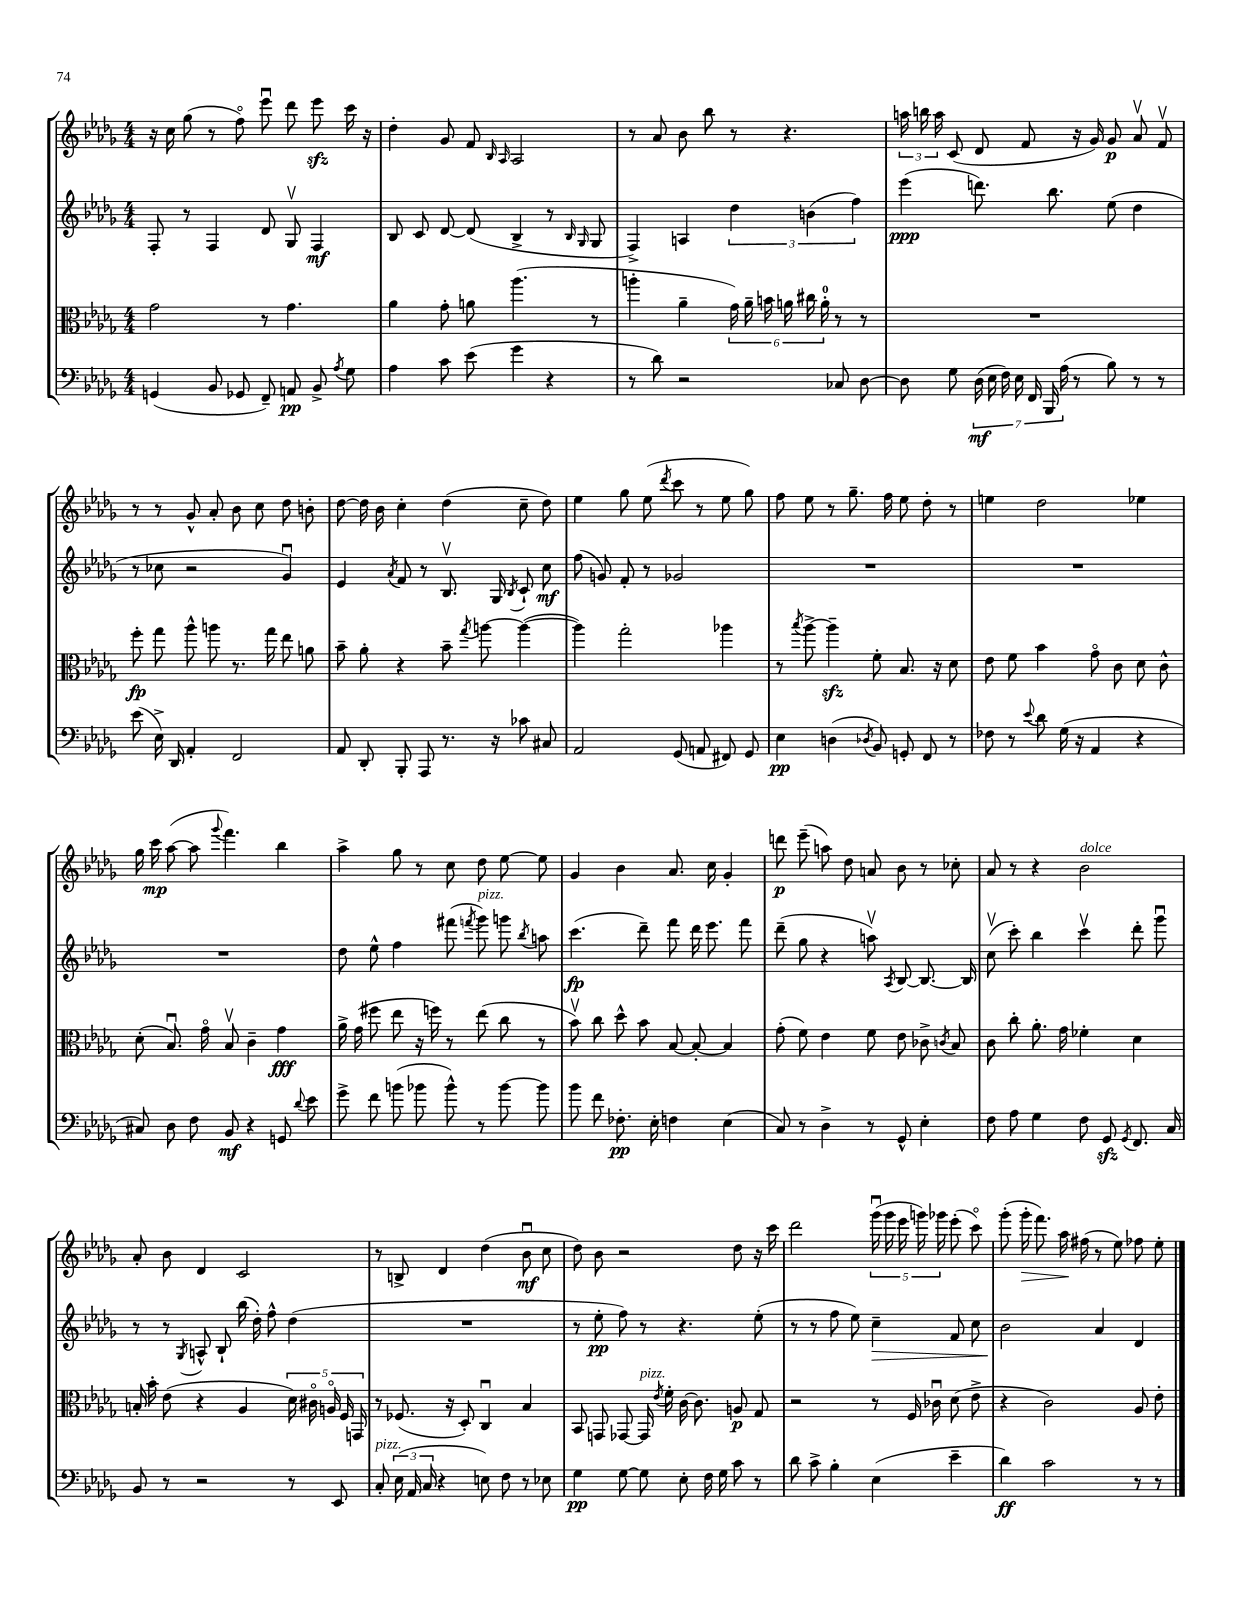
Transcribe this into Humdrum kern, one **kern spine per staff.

**kern	**dynam	**kern	**dynam	**kern	**dynam	**kern	**dynam
*part4	*part4	*part3	*part3	*part2	*part2	*part1	*part1
*staff4	*staff4	*staff3	*staff3	*staff2	*staff2	*staff1	*staff1
*clefF4	*	*clefC3	*	*clefG2	*	*clefG2	*
*k[b-e-a-d-g-]	*	*k[b-e-a-d-g-]	*	*k[b-e-a-d-g-]	*	*k[b-e-a-d-g-]	*
*M4/4	*	*M4/4	*	*M4/4	*	*M4/4	*
=10	=10	=10	=10	=10	=10	=10	=10
(4GGn/	.	2g-\	.	8F'/	.	16r	.
.	.	.	.	.	.	16cc\	.
.	.	.	.	8r	.	(8gg-\	.
8BB-/	.	.	.	4F/	.	8r	.
8GG-X/	.	.	.	.	.	8ff\)	.
8FF~/)	.	8r	.	8d-/	.	8eee-u\	.
8AAn/	pp	4.g-\	.	8G-v/	.	8ddd-\	.
8BB-^/	.	.	.	4F/	mf	8eee-zz\	.
8qA-/	.	.	.	.	.	.	.
8G-\	.	.	.	.	.	16ccc\	.
.	.	.	.	.	.	16r	.
=11	=11	=11	=11	=11	=11	=11	=11
4A-\	.	4a-\	.	8B-/	.	4dd-'\	.
.	.	.	.	8c/	.	.	.
8c\	.	8g-'\	.	[8d-/	.	8g-/	.
(8e-\	.	8an\	.	(8d-/]	.	8f/	.
.	.	.	.	.	.	16qqB-/	.
.	.	.	.	.	.	16qqA-/	.
4g-\	.	(4.aa-\	.	4B-^/	.	2A-/	.
4r	.	.	.	8r	.	.	.
.	.	.	.	16qqB-/	.	.	.
.	.	.	.	16qqG-/	.	.	.
.	.	8r	.	8G-/	.	.	.
=12	=12	=12	=12	=12	=12	=12	=12
8r	.	4aan'\	.	4F^/)	.	8r	.
8d-\)	.	.	.	.	.	8a-/	.
2r	.	4a-~\	.	4An/	.	8b-\	.
.	.	.	.	.	.	8bb-\	.
.	.	24g-\)	.	6dd-\	.	8r	.
.	.	24a-~\	.	.	.	.	.
.	.	24bn\	.	.	.	.	.
.	.	24an\	.	.	.	4.r	.
.	.	24cc#X\	.	(6bn\	.	.	.
.	.	24a'\	.	.	.	.	.
8C-X/	.	8r	.	.	.	.	.
.	.	.	.	6ff\)	.	.	.
[8D-\	.	8r	.	.	.	.	.
=13	=13	=13	=13	=13	=13	=13	=13
8D-\]	.	1r	.	(4eee-\	ppp	24aan\	.
.	.	.	.	.	.	24bbn\	.
.	.	.	.	.	.	24aa\	.
8G-\	.	.	.	.	.	(8c/	.
(28D-\	mf	.	.	8.dddn\)	.	8d-/	.
28E-\	.	.	.	.	.	.	.
28F\)	.	.	.	.	.	.	.
28E-\	.	.	.	.	.	.	.
.	.	.	.	.	.	8f/	.
28FF/	.	.	.	.	.	.	.
28BBB-/	.	.	.	.	.	.	.
.	.	.	.	8.bb-\	.	.	.
(28A-\	.	.	.	.	.	.	.
8r	.	.	.	.	.	16r	.
.	.	.	.	.	.	16g-/)	.
8B-\)	.	.	.	(8ee-\	.	8g-/	p
8r	.	.	.	4dd-\	.	8a-v/	.
8r	.	.	.	.	.	8fv/	.
!!LO:LB:g=z
=14	=14	=14	=14	=14	=14	=14	=14
(8e-\	.	8ff'\	fp	8r	.	8r	.
16E-^\)	.	8gg-\	.	8cc-X\	.	8r	.
16DD-/	.	.	.	.	.	.	.
4AA-'/	.	8aa-^^\	.	2r	.	8g-^^/	.
.	.	8aan\	.	.	.	8a-'/	.
2FF/	.	8.r	.	.	.	8b-\	.
.	.	.	.	.	.	8cc\	.
.	.	16gg-\	.	.	.	.	.
.	.	8ee-\	.	4g-u/)	.	8dd-\	.
.	.	8an\	.	.	.	8bn'\	.
=15	=15	=15	=15	=15	=15	=15	=15
8AA-/	.	8b-~\	.	4e-/	.	[8dd-\	.
8DD-'/	.	8a-'\	.	.	.	16dd-\]	.
.	.	.	.	.	.	16b-\	.
.	.	.	.	8qa-/	.	.	.
8BBB-'/	.	4r	.	8f/	.	4cc'\	.
8AAA-/	.	.	.	8r	.	.	.
8.r	.	8b-~\	.	8.B-v/	.	(4dd-\	.
.	.	8qgg-/	.	.	.	.	.
.	.	[8aan\	.	.	.	.	.
16r	.	.	.	16G-/	.	.	.
.	.	.	.	8qB-/	.	.	.
8c-X\	.	(4aa\_	.	8c`/	.	8cc~\	.
8C#X/	.	.	.	8cc\	mf	8dd-\)	.
=16	=16	=16	=16	=16	=16	=16	=16
2AA-/	.	4aa\])	.	(8ff\	.	4ee-\	.
.	.	.	.	8gn/)	.	.	.
.	.	2gg-'\	.	8f'/	.	8gg-\	.
.	.	.	.	8r	.	(8ee-\	.
.	.	.	.	.	.	8qddd-/	.
(8GG-/	.	.	.	2g-X/	.	8ccc\	.
8AAn/	.	.	.	.	.	8r	.
8FF#X/)	.	4aa-X\	.	.	.	8ee-\	.
8GG-/	.	.	.	.	.	8gg-\)	.
=17	=17	=17	=17	=17	=17	=17	=17
4E-\	pp	8r	.	1r	.	8ff\	.
.	.	8qbb-/	.	.	.	.	.
.	.	[8aa-^\	.	.	.	8ee-\	.
(4Dn\	.	4aa-zz~\]	.	.	.	8r	.
.	.	.	.	.	.	8.gg-~\	.
8qD-X/	.	.	.	.	.	.	.
8BB-/)	.	8f'\	.	.	.	.	.
.	.	.	.	.	.	16ff\	.
8GGn'/	.	8.B-/	.	.	.	8ee-\	.
8FF/	.	.	.	.	.	8dd-'\	.
.	.	16r	.	.	.	.	.
8r	.	8d-\	.	.	.	8r	.
=18	=18	=18	=18	=18	=18	=18	=18
8F-X\	.	8e-\	.	1r	.	4een\	.
8r	.	8f\	.	.	.	.	.
8qqe-/	.	.	.	.	.	.	.
8d-\	.	4b-\	.	.	.	2dd-\	.
(16G-\	.	.	.	.	.	.	.
16r	.	.	.	.	.	.	.
4AA-/	.	8g-\	.	.	.	.	.
.	.	8c\	.	.	.	.	.
4r	.	8d-\	.	.	.	4ee-X\	.
.	.	8c^^\	.	.	.	.	.
!!LO:LB:g=z
=19	=19	=19	=19	=19	=19	=19	=19
8C#X/)	.	(8d-'\	.	1r	.	16gg-\	.
.	.	.	.	.	.	16ccc\	mp
8D-\	.	8.B-u/)	.	.	.	([8aa-\	.
8F\	.	.	.	.	.	8aa-\]	.
.	.	16g-\	.	.	.	.	.
.	.	.	.	.	.	8qqggg-/	.
8BB-/	mf	8B-v/	.	.	.	4.fff\)	.
4r	.	4c~\	.	.	.	.	.
8GGn/	.	4g-\	fff	.	.	4bb-\	.
8qqd-/	.	.	.	.	.	.	.
8e-\	.	.	.	.	.	.	.
=20	=20	=20	=20	=20	=20	=20	=20
8g-^\	.	16a-^\	.	8dd-\	.	4aa-^\	.
.	.	(16g-\	.	.	.	.	.
8f\	.	8ff#X\	.	8ee-^^\	.	.	.
(8bn\	.	8ee-\	.	4ff\	.	8gg-\	.
8b-X\	.	16r	.	.	.	8r	.
.	.	16ffn\)	.	.	.	.	.
8b-^^\)	.	8r	.	(8fff#X\	.	8cc\	.
.	.	.	.	8qfffn/	.	.	.
!	!	!	!	!LO:TX:a:i:t=pizz.	!	!	!
8r	.	(8ee-\	.	8ggg-\)	.	8dd-\	.
[8b-\	.	8cc\	.	8gggn\	.	[8ee-\	.
.	.	.	.	8qbb-/	.	.	.
8b-\]	.	8r	.	8aan\	.	8ee-\]	.
=21	=21	=21	=21	=21	=21	=21	=21
8b-\	.	8b-v\)	.	(4.ccc\	fp	4g-/	.
8f\	.	8cc\	.	.	.	.	.
8.F-X'\	pp	8dd-^^\	.	.	.	4b-\	.
.	.	8b-\	.	8ddd-~\)	.	.	.
16E-'\	.	.	.	.	.	.	.
4Fn\	.	[8B-/	.	8fff\	.	8.a-/	.
.	.	8B-'/_	.	16ddd-\	.	.	.
.	.	.	.	8.eee-\	.	16cc\	.
(4E-\	.	4B-/]	.	.	.	4g-'/	.
.	.	.	.	8fff\	.	.	.
=22	=22	=22	=22	=22	=22	=22	=22
8C/)	.	(8g-'\	.	(8ddd-~\	.	8dddn\	p
8r	.	8f\)	.	8gg-\	.	(8eee-~\	.
4D-^\	.	4e-\	.	4r	.	8aan\)	.
.	.	.	.	.	.	8dd-\	.
8r	.	8f\	.	8aanv\)	.	8an/	.
.	.	.	.	8qA-/	.	.	.
8GG-^^/	.	8e-\	.	[8B-/	.	8b-\	.
4E-'\	.	8c-X^\	.	8.B-/_	.	8r	.
.	.	8qcn/	.	.	.	.	.
.	.	8B-/	.	.	.	8cc-X'\	.
.	.	.	.	16B-/]	.	.	.
=23	=23	=23	=23	=23	=23	=23	=23
8F\	.	8c\	.	(8ccv\	.	8a-/	.
8A-\	.	8cc'\	.	8ccc'\)	.	8r	.
4G-\	.	8.a-'\	.	4bb-\	.	4r	.
.	.	16g-\	.	.	.	.	.
!	!	!	!	!	!	!LO:TX:a:i:t=dolce	!
8F\	.	4f-X'\	.	4cccv\	.	2b-\	.
8GG-zz/	.	.	.	.	.	.	.
8qGG-/	.	.	.	.	.	.	.
8.FF/	.	4d-\	.	8ddd-'\	.	.	.
.	.	.	.	8ggg-u\	.	.	.
16C/	.	.	.	.	.	.	.
!!LO:LB:g=z
=24	=24	=24	=24	=24	=24	=24	=24
8BB-/	.	16Bn'/	.	8r	.	8a-'/	.
.	.	16b-'\	.	.	.	.	.
8r	.	(8e-\	.	8r	.	8b-\	.
.	.	.	.	8qG-/	.	.	.
2r	.	4r	.	8An^^/	.	4d-/	.
.	.	.	.	8B-`/	.	.	.
.	.	4A-/	.	(16bb-\	.	2c/	.
.	.	.	.	16dd-'\)	.	.	.
.	.	.	.	8ff^^\	.	.	.
8r	.	20d-\)	.	(4dd-\	.	.	.
.	.	20c#X\	.	.	.	.	.
.	.	20An/	.	.	.	.	.
8EE-/	.	.	.	.	.	.	.
.	.	20F/	.	.	.	.	.
.	.	20GGn/	.	.	.	.	.
=25	=25	=25	=25	=25	=25	=25	=25
!LO:TX:a:i:t=pizz.	!	!	!	!	!	!	!
8C'/	.	8r	.	1r	.	8r	.
(24E-\	.	(8.F-X/	.	.	.	8Bn^/	.
24AA-/	.	.	.	.	.	.	.
24C/	.	.	.	.	.	.	.
4r	.	.	.	.	.	4d-/	.
.	.	16r	.	.	.	.	.
.	.	8D-'/)	.	.	.	.	.
8En\)	.	4Cu/	.	.	.	(4dd-\	.
8F\	.	.	.	.	.	.	.
8r	.	4B-/	.	.	.	8b-u\	mf
8E-X\	.	.	.	.	.	8cc\	.
=26	=26	=26	=26	=26	=26	=26	=26
4G-\	pp	8BB-/	.	8r	.	8dd-\)	.
.	.	8GGn/	.	8ee-'\	pp	8b-\	.
[8G-\	.	[8GG-X/	.	8ff\)	.	2r	.
!	!	!LO:TX:a:i:t=pizz.	!	!	!	!	!
8G-\]	.	16GG-/]	.	8r	.	.	.
.	.	8qe-/	.	.	.	.	.
.	.	16f'\	.	.	.	.	.
8E-'\	.	[16c\	.	4.r	.	.	.
.	.	8.c\]	.	.	.	.	.
16F\	.	.	.	.	.	.	.
16G-\	.	.	.	.	.	.	.
8c\	.	8An/	p	.	.	8dd-\	.
8r	.	8G-/	.	(8ee-'\	.	16r	.
.	.	.	.	.	.	16ccc\	.
=27	=27	=27	=27	=27	=27	=27	=27
8d-\	.	2r	.	8r	.	2ddd-\	.
8c^\	.	.	.	8r	.	.	.
4B-'\	.	.	.	8ff\	.	.	.
.	.	.	.	8ee-\)	.	.	.
!	!	!	!	!	!LO:HP:b	!	!
(4E-\	.	8r	.	4cc~\	>	(20ggg-u\	.
.	.	.	.	.	.	20ggg-\	.
.	.	.	.	.	.	20eee-\	.
.	.	16F/	.	.	.	.	.
.	.	.	.	.	.	20gggn\)	.
.	.	16c-Xu\	.	.	.	.	.
.	.	.	.	.	.	20ggg-X\	.
4e-~\	.	(8d-\	.	8f/	.	(8eee-'\	.
.	.	8e-^\	.	8cc\	.	8ccc\)	.
=28	=28	=28	=28	=28	=28	=28	=28
4d-\)	ff	4r	.	2b-\	.	(8ggg-'\	.
!	!	!	!	!	!	!	!LO:HP:b
.	.	.	.	.	.	16ggg-'\	>
.	.	.	.	.	.	8.fff\)	.
2c\	.	2c\)	.	.	.	.	.
.	.	.	.	.	.	16aa-\	.
.	.	.	.	.	.	(16ff#X\	]
.	.	.	.	4a-/	]	8r	.
.	.	.	.	.	.	8ee-\)	.
8r	.	8A-/	.	4d-/	.	8ff-X\	.
8r	.	8e-'\	.	.	.	8ee-'\	.
==	==	==	==	==	==	==	==
*-	*-	*-	*-	*-	*-	*-	*-
